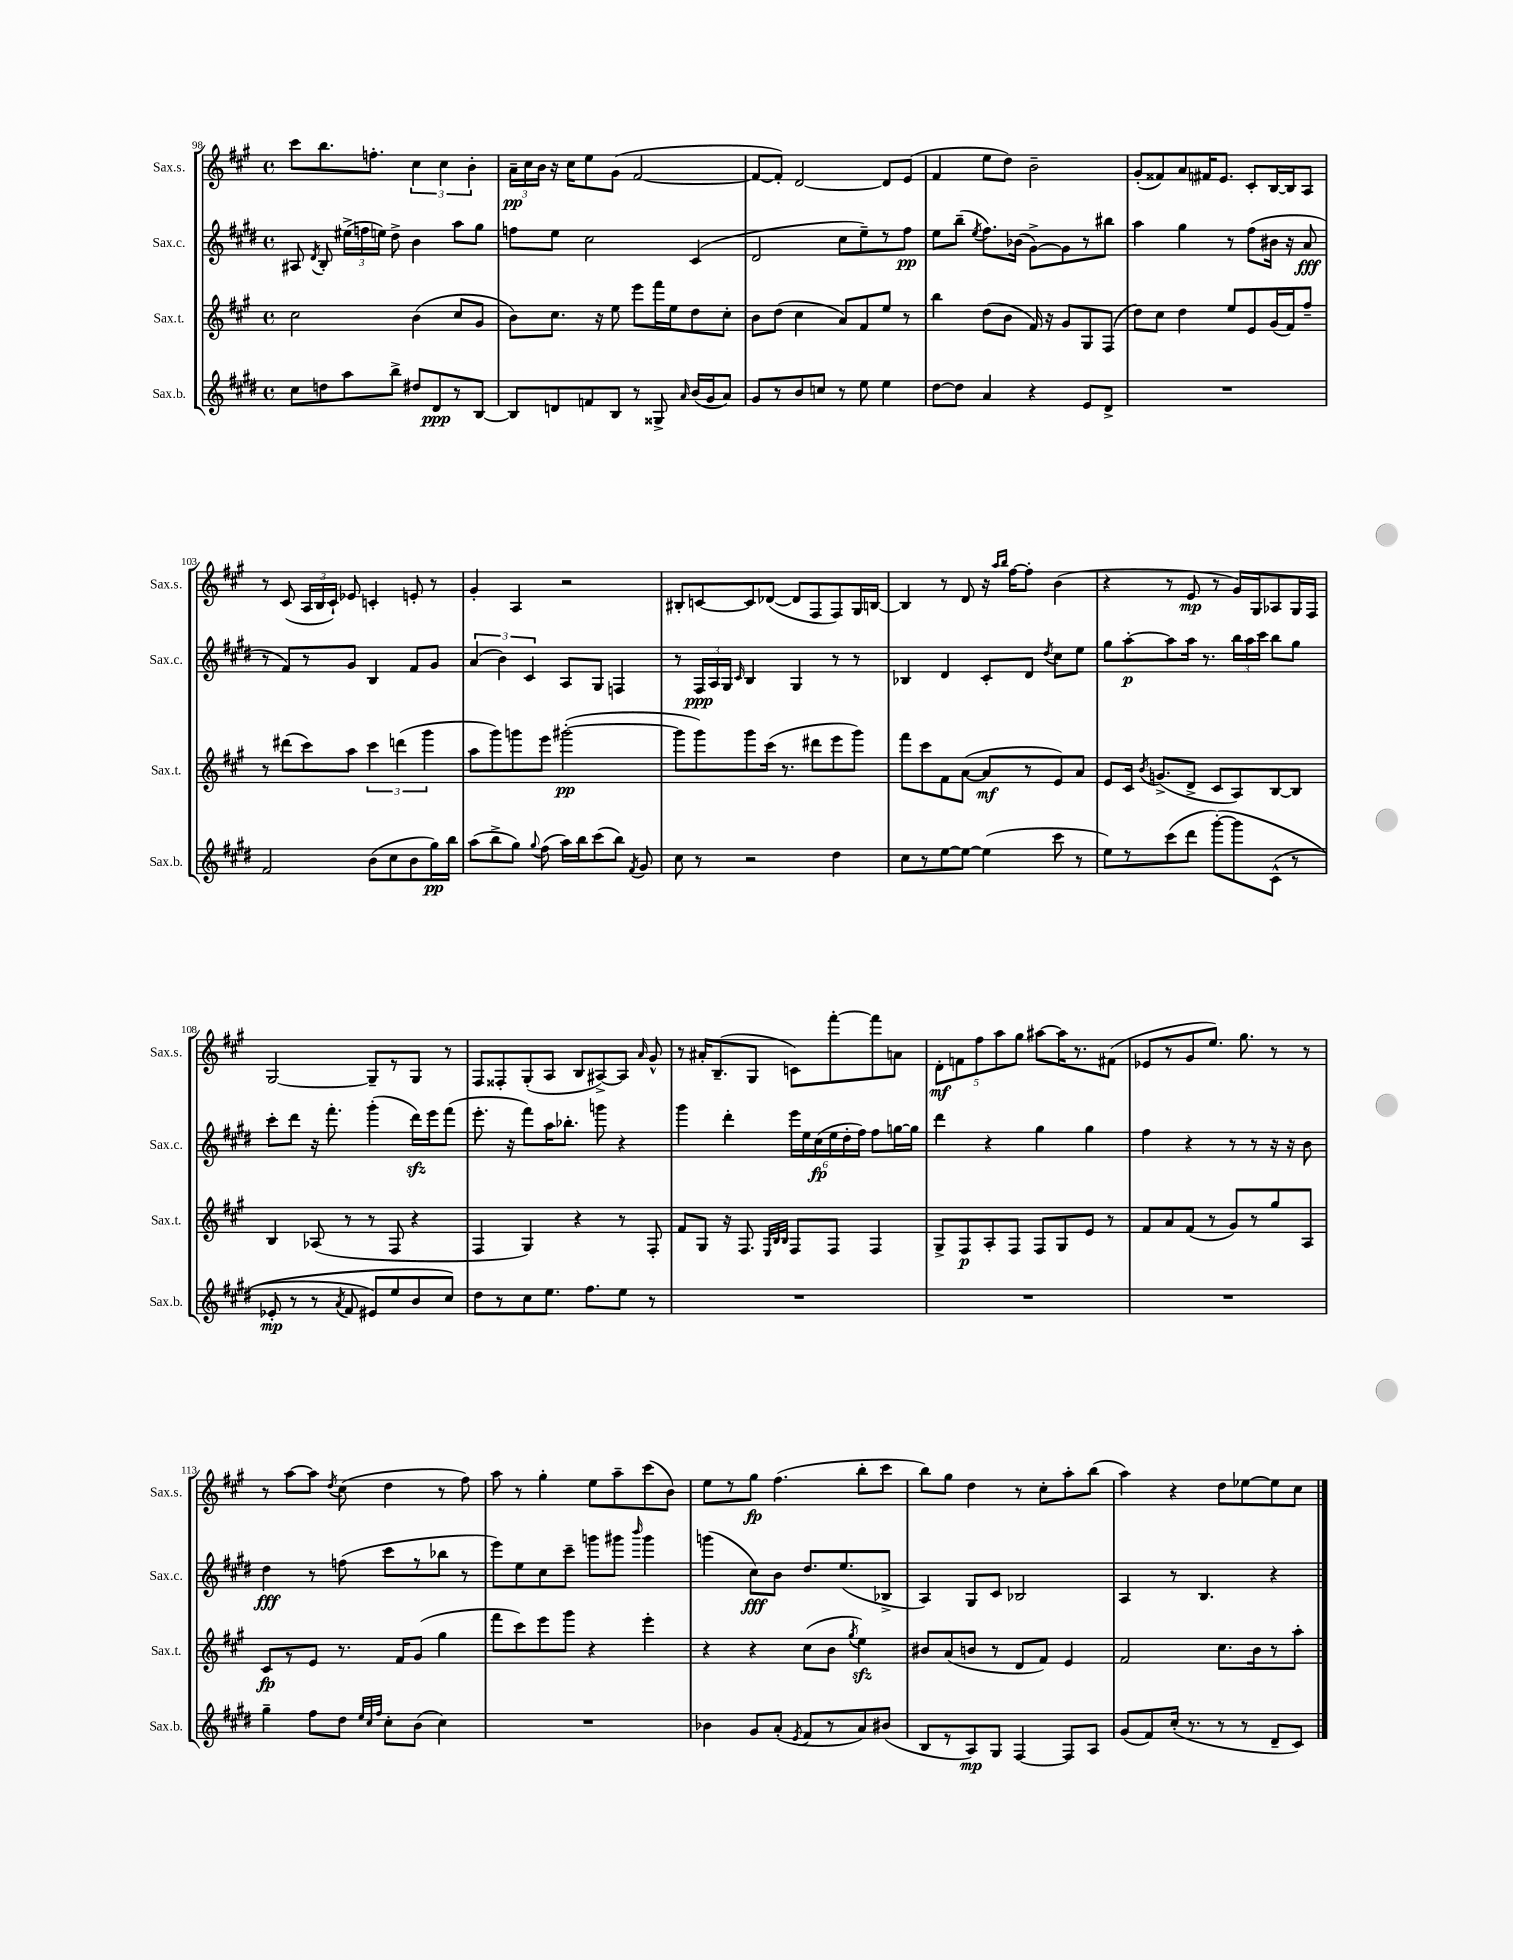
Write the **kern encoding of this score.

**kern	**kern	**kern	**kern
*staff4	*staff3	*staff2	*staff1
*clefG2	*clefG2	*clefG2	*clefG2
*k[f#c#g#d#]	*k[f#c#g#]	*k[f#c#g#d#]	*k[f#c#g#]
*M4/4	*M4/4	*M4/4	*M4/4
*met(c)	*met(c)	*met(c)	*met(c)
8cc#	2cc#	8A#	8ccc#
.	.	8qd#	.
8dd	.	8B'	8.bb
8aa	.	(24ee#^	.
.	.	24ff	.
.	.	.	8.ff'
.	.	24ee)	.
8bb^	.	8dd#^	.
8dd#	(4b	4b	6cc#
8d#	.	.	.
.	.	.	6cc#
8r	8cc#	8aa	.
.	.	.	6b'
[8B	8g#	8gg#	.
=	=	=	=
8B]	8b)	8ff	24a~
.	.	.	24cc#
.	.	.	24b
8d	8.cc#	8ee	16r
.	.	.	16cc#
8f	.	2cc#	8ee
.	16r	.	.
8B	8ee	.	(8g#
8r	8eee	.	[2f#
8G##^	16fff#	.	.
.	16ee	.	.
16qqa	.	.	.
(16b	8dd	(4c#	.
16g#	.	.	.
8a)	8cc#'	.	.
=	=	=	=
8g#	8b	2d#	8f#_
8r	(8dd	.	8f#'])
8b	4cc#	.	[2d
8cc	.	.	.
8r	8a)	8cc#	.
8ee	8f#	8ee~)	.
4ee	8ee	8r	8d]
.	8r	8ff#	(8e
=	=	=	=
[8dd#	4bb	8ee	4f#
8dd#]	.	(8bb~	.
.	.	8qee	.
4a	(8dd	8.ff#)	8ee
.	8b	.	8dd)
.	.	(16b-	.
4r	16f#)	[8g#^)	2b~
.	16r	.	.
.	8g#	8g#]	.
8e	8G#	8r	.
8d#^	(8F#	8bb#	.
=	=	=	=
1r	8dd)	4aa	(8g#'
.	8cc#	.	8f##)
.	4dd	4gg#	8a
.	.	.	16f#
.	.	.	8.e
.	8ee	8r	.
.	8e	(8ff#	8c#'
.	(16g#	16b#	[16B
.	16f#)	16r	16B]
.	8ff#~	8a	8A
=	=	=	=
2f#	8r	8r	8r
.	(8ddd#	8f#)	(8c#
.	8ccc#)	8r	24A
.	.	.	24B
.	.	.	24c#`)
.	8aa	8g#	8e-
(8b	6ccc#	4B	4c'
8cc#	.	.	.
.	(6ddd	.	.
8b	.	8f#	8e'
.	6ggg#	.	.
16gg#)	.	8g#	8r
16bb	.	.	.
=	=	=	=
(8aa	8aa	(6a	4g#'
8bb^	8ggg#)	.	.
.	.	6b)	.
8gg#)	8ggg	.	4A
.	.	6c#	.
8qqgg#	.	.	.
(8ff#	8eee	.	.
16aa)	([2ggg#'	8A	2r
16bb	.	.	.
(8ccc#	.	8G#	.
8bb)	.	4F	.
8qf#	.	.	.
8g#	.	.	.
=	=	=	=
8cc#	8ggg#]	8r	8B#'
8r	8ggg#)	24F#	[8c
.	.	24A	.
.	.	24G#	.
.	.	16qqc#	.
2r	8ggg#	4B	8c]
.	(16ccc#	.	([8d-
.	8.r	.	.
.	.	4G#	8d-]
.	8ddd#	.	8F#
4dd#	8eee	8r	8F#)
.	8ggg#)	8r	16G#
.	.	.	[16B
=	=	=	=
8cc#	8fff#	4B-	4B]
8r	8ccc#	.	.
[8ee	8f#	4d#	8r
8ee_	([8a	.	8d
(4ee]	8a]	8c#'	16r
.	.	.	16qqaa
.	.	.	16qqbb
.	.	.	[16ff#
.	8r	8d#	8ff#']
.	.	8qdd#	.
8ccc#	8e)	8cc#	(4b
8r	8a	8ee	.
=	=	=	=
8ee)	8e	8gg#	4r
8r	16c#	[8aa'	.
.	8qb	.	.
.	(8.g^	.	.
(8ccc#	.	8aa]	8r
8ddd#	8d^	16aa	8e
.	.	8.r	.
&([8ggg#')	8c#	.	8r
8ggg#]	8A)	24bb	16g#)
.	.	24aa	.
.	.	.	16G#
.	.	24ccc#	.
(8c#^^	[8B	8bb	8A-
8r	8B]	8gg#	16G#
.	.	.	16F#
=	=	=	=
8e-'	4B	8ccc#'	[2G#
8r	.	8ddd#	.
8r	(8A-	16r	.
.	.	8.fff#'	.
8qa	.	.	.
8f#	8r	.	.
8e#)	8r	(4ggg#'	8G#~]
8ee	8F#	.	8r
8b	4r	16ddd#)	8G#
.	.	16eee	.
8cc#&)	.	(8fff#	8r
=	=	=	=
8dd#	4F#	8.eee'	8F#
8r	.	.	8F##'
.	.	16r	.
8cc#	4G#)	8fff#)	(8G#'
8.ee	.	16aa	8A
.	.	8.bb-'	.
.	4r	.	8B
8.ff#	.	.	.
.	.	8ggg	[8A#^)
8ee	8r	4r	8A#]
.	.	.	16qqa
8r	8F#'	.	8g#^^
=	=	=	=
1r	8f#	4ggg#	8r
.	8G#	.	16a#'
.	.	.	(8.B~
.	16r	4ddd#'	.
.	8.F#	.	.
.	.	.	8G#
.	32qqE	.	.
.	32qqB	.	.
.	32qqB	.	.
.	8F#	24eee	8c)
.	.	24ee	.
.	.	(24cc#	.
.	8F#	24ee	[8fff#'
.	.	24dd#'	.
.	.	24ff#)	.
.	4F#	8ff#	8fff#]
.	.	[16gg	8a
.	.	16gg]	.
=	=	=	=
1r	8G#^	4ddd#	10d'
.	.	.	10f
.	8F#	.	.
.	.	.	10ff#
.	8A'	4r	.
.	.	.	10aa
.	8F#	.	.
.	.	.	10gg#
.	8F#	4gg#	[8aa#
.	8G#	.	16aa#]
.	.	.	8.r
.	8e	4gg#	.
.	8r	.	(8f#
=	=	=	=
1r	8f#	4ff#	8e-
.	8a	.	8r
.	(8f#	4r	8g#
.	8r	.	8.ee)
.	8g#)	8r	.
.	.	.	8.gg#
.	8r	8r	.
.	8gg#	16r	8r
.	.	16r	.
.	8A	8b	8r
=	=	=	=
4gg#~	8c#	4dd#	8r
.	8r	.	[8aa
8ff#	8e	8r	8aa]
.	.	.	8qdd
8dd#	8.r	(8ff	(8cc#
32qqee	.	.	.
32qqcc#	.	.	.
32qqff#	.	.	.
8cc#'	.	8ccc#	4dd
.	16f#	.	.
(8b	(8g#	8r	.
4cc#)	4gg#	8bb-	8r
.	.	8r	8ff#)
=	=	=	=
1r	8fff#	8eee)	8aa
.	8ccc#)	8ee	8r
.	8eee	8cc#	4gg#'
.	8ggg#	8ccc#~	.
.	4r	8ggg	8ee
.	.	8ggg#	8aa~
.	.	16qqbbb	.
.	4eee'	4ggg#	(8ccc#
.	.	.	8b)
=	=	=	=
4b-	4r	(4ggg	8ee
.	.	.	8r
8g#	4r	8cc#)	8gg#
(8a'	.	8b	(4.ff#
8qe	.	.	.
8f#	(8cc#	8.dd#	.
8r	8b	.	.
.	.	(8.ee	.
.	8qgg#	.	.
8a)	4ee)	.	8bb'
(8b#	.	8B-^	8ccc#
=	=	=	=
8B	8b#	4A)	8bb)
8r	(8a	.	8gg#
8A)	8b	8G#	4dd
8G#	8r	8c#	.
[4F#	8d	2B-	8r
.	8f#)	.	8cc#'
8F#]	4e	.	8aa'
8A	.	.	(8bb
=	=	=	=
(8g#	2f#	4A	4aa)
8f#)	.	.	.
(16cc#'	.	8r	4r
8.r	.	.	.
.	.	4.B	.
8r	8.cc#	.	8dd
8r	.	.	[8ee-
.	16b	.	.
8d#~	8r	4r	8ee-]
8c#)	8aa'	.	8cc#
==	==	==	==
*-	*-	*-	*-
